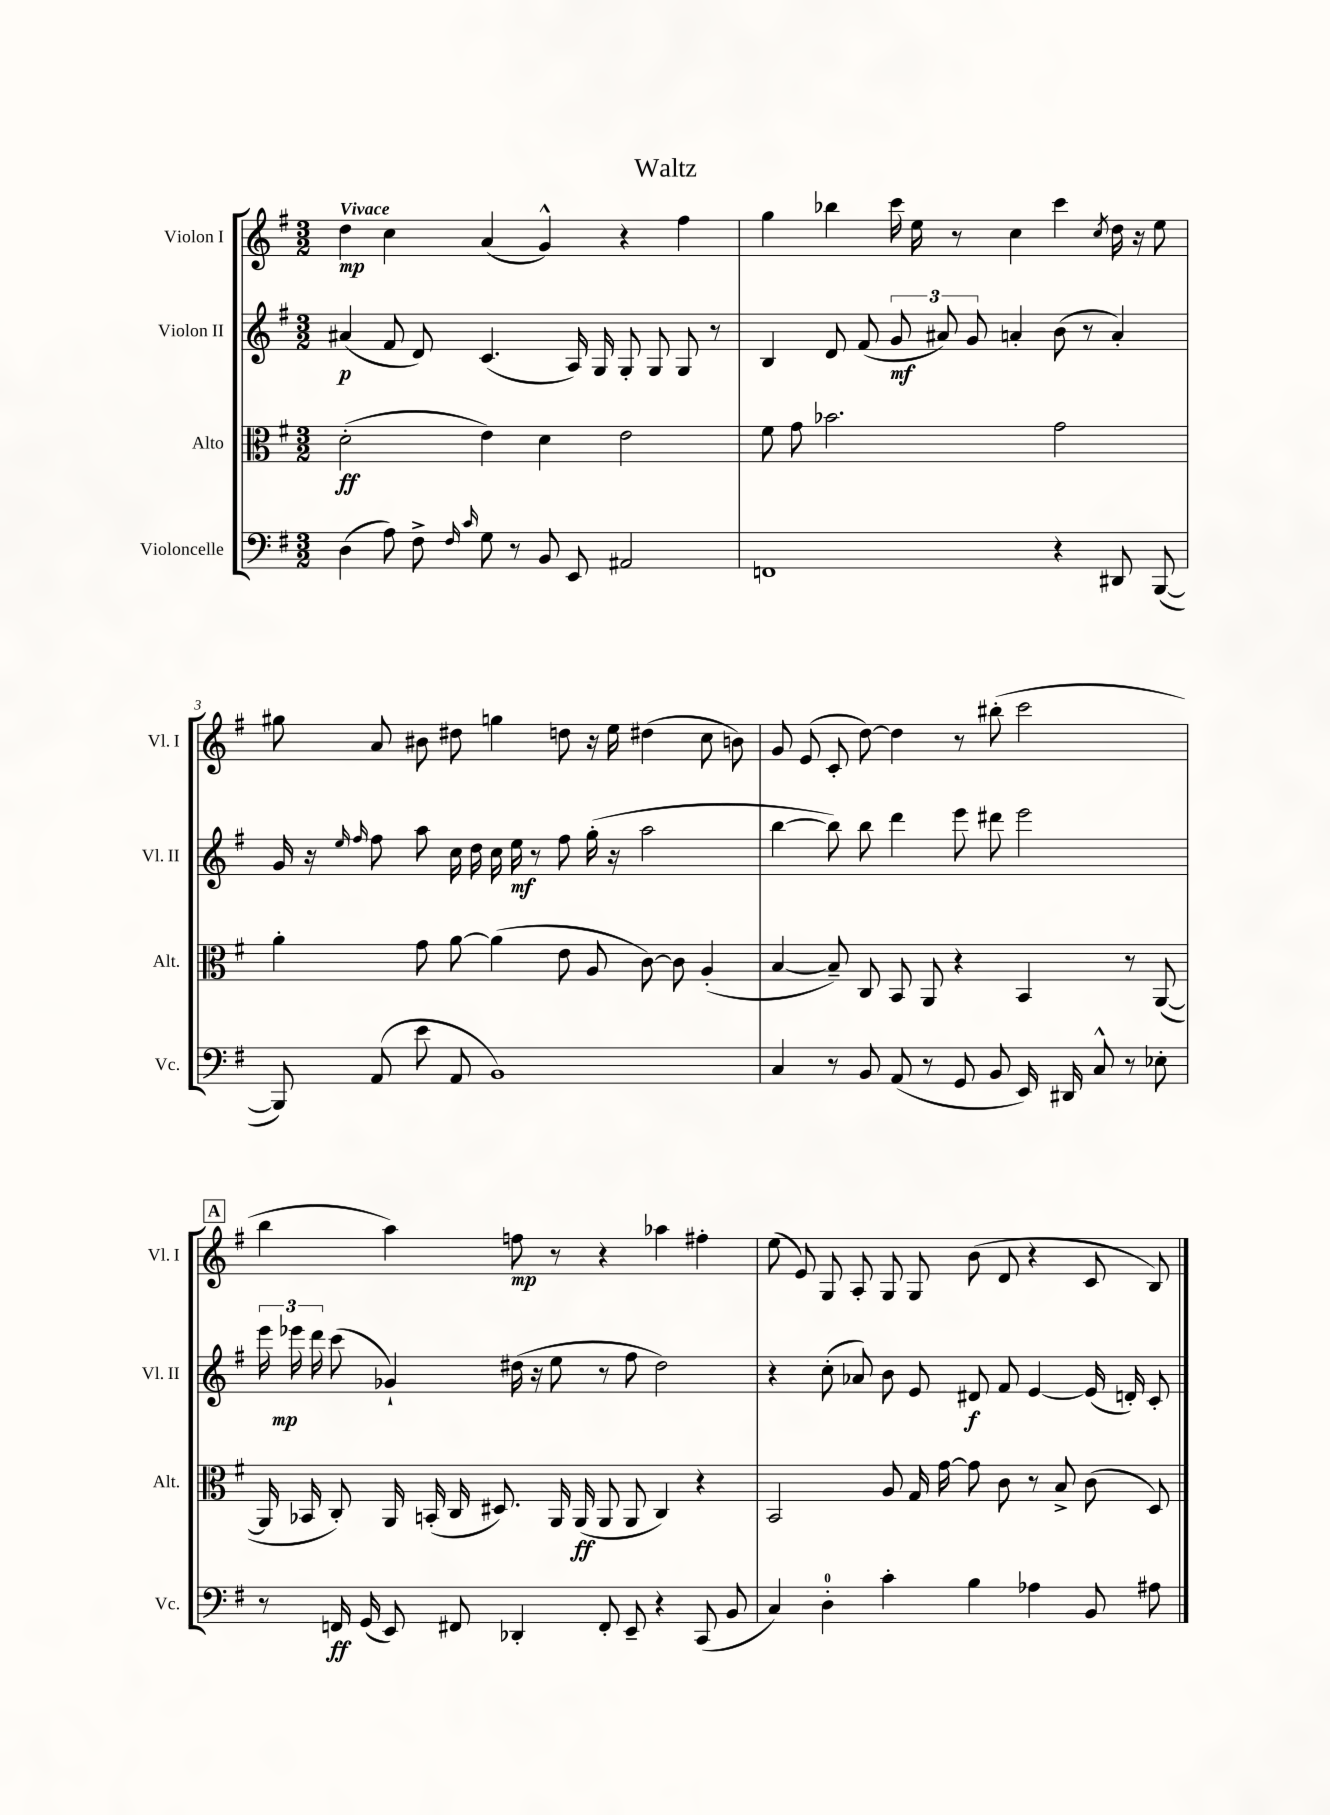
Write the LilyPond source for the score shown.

\header { title = "Waltz" }
<<
\new StaffGroup <<
\new Staff = "s0" \with { instrumentName = "Violon I" shortInstrumentName = "Vl. I" } {
    \clef treble \key g \major \numericTimeSignature \time 3/2 \tempo "Vivace"
    \autoBeamOff d''4\mp c''4 a'4( g'4-^) r4 fis''4 |
    g''4 bes''4 c'''16 e''16 r8 c''4 c'''4 \acciaccatura { c''8 } d''16 r16 e''8 |
    gis''8 a'8 bis'8 dis''8 g''4 d''8 r16 e''16 dis''4( c''8 b'8) |
    g'8 e'8( c'8-. d''8~) d''4 r8 bis''8-.( c'''2 |
    \mark \markup { \box "A" } b''4 a''4) f''8\mp r8 r4 aes''4 fis''4-. |
    e''8( e'8) g8 a8-. g8 g8 b'8( d'8 r4 c'8 b8) \bar "|." |
}
\new Staff = "s1" \with { instrumentName = "Violon II" shortInstrumentName = "Vl. II" } {
    \clef treble \key g \major \numericTimeSignature \time 3/2
    \autoBeamOff ais'4\p( fis'8 d'8) c'4.( a16) g16 g8-. g8 g8 r8 |
    b4 d'8 fis'8( \tuplet 3/2 { g'8\mf ais'8) g'8 } a'4-. b'8( r8 a'4-.) |
    g'16 r16 \grace { e''16 fis''16 } fis''8 a''8 c''16 d''16 c''16 e''16\mf r8 fis''8 g''16-.( r16 a''2 |
    b''4~ b''8) b''8 d'''4 e'''8 dis'''8 e'''2 |
    \mark \markup { \box "A" } \tuplet 3/2 { e'''16 ees'''16\mp d'''16 } c'''8( ges'4-!) dis''16( r16 e''8 r8 fis''8 dis''2) |
    r4 c''8-.( aes'8) b'8 e'8 dis'8\f fis'8 e'4~ e'16( d'16-.) c'8-. \bar "|." |
}
\new Staff = "s2" \with { instrumentName = "Alto" shortInstrumentName = "Alt." } {
    \clef alto \key g \major \numericTimeSignature \time 3/2
    \autoBeamOff d'2-.\ff( e'4) d'4 e'2 |
    fis'8 g'8 bes'2. g'2 |
    a'4-. g'8 a'8~ a'4( e'8 a8 c'8~) c'8 a4-.( |
    b4~ b8--) c8 b,8 a,8 r4 b,4 r8 a,8~( |
    \mark \markup { \box "A" } a,16 bes,16 c8-.) a,16 b,16-.( c16 dis8.) a,16 a,16\ff( a,8 a,8 c4) r4 |
    b,2 a8 g16 g'16~ g'8 c'8 r8 b8-> c'8( d8) \bar "|." |
}
\new Staff = "s3" \with { instrumentName = "Violoncelle" shortInstrumentName = "Vc." } {
    \clef bass \key g \major \numericTimeSignature \time 3/2
    \autoBeamOff d4( a8) fis8-> \grace { fis16 c'16 } g8 r8 b,8 e,8 ais,2 |
    f,1 r4 dis,8 b,,8~( |
    b,,8) a,8( e'8 a,8 b,1) |
    c4 r8 b,8 a,8( r8 g,8 b,8 e,16) dis,16 c8-^ r8 ees8-. |
    \mark \markup { \box "A" } r8 f,16\ff g,16( e,8) fis,8 des,4-. fis,8-. e,8-- r4 c,8( b,8 |
    c4) d4-0-. c'4-. b4 aes4 b,8 ais8 \bar "|." |
}
>>
>>
